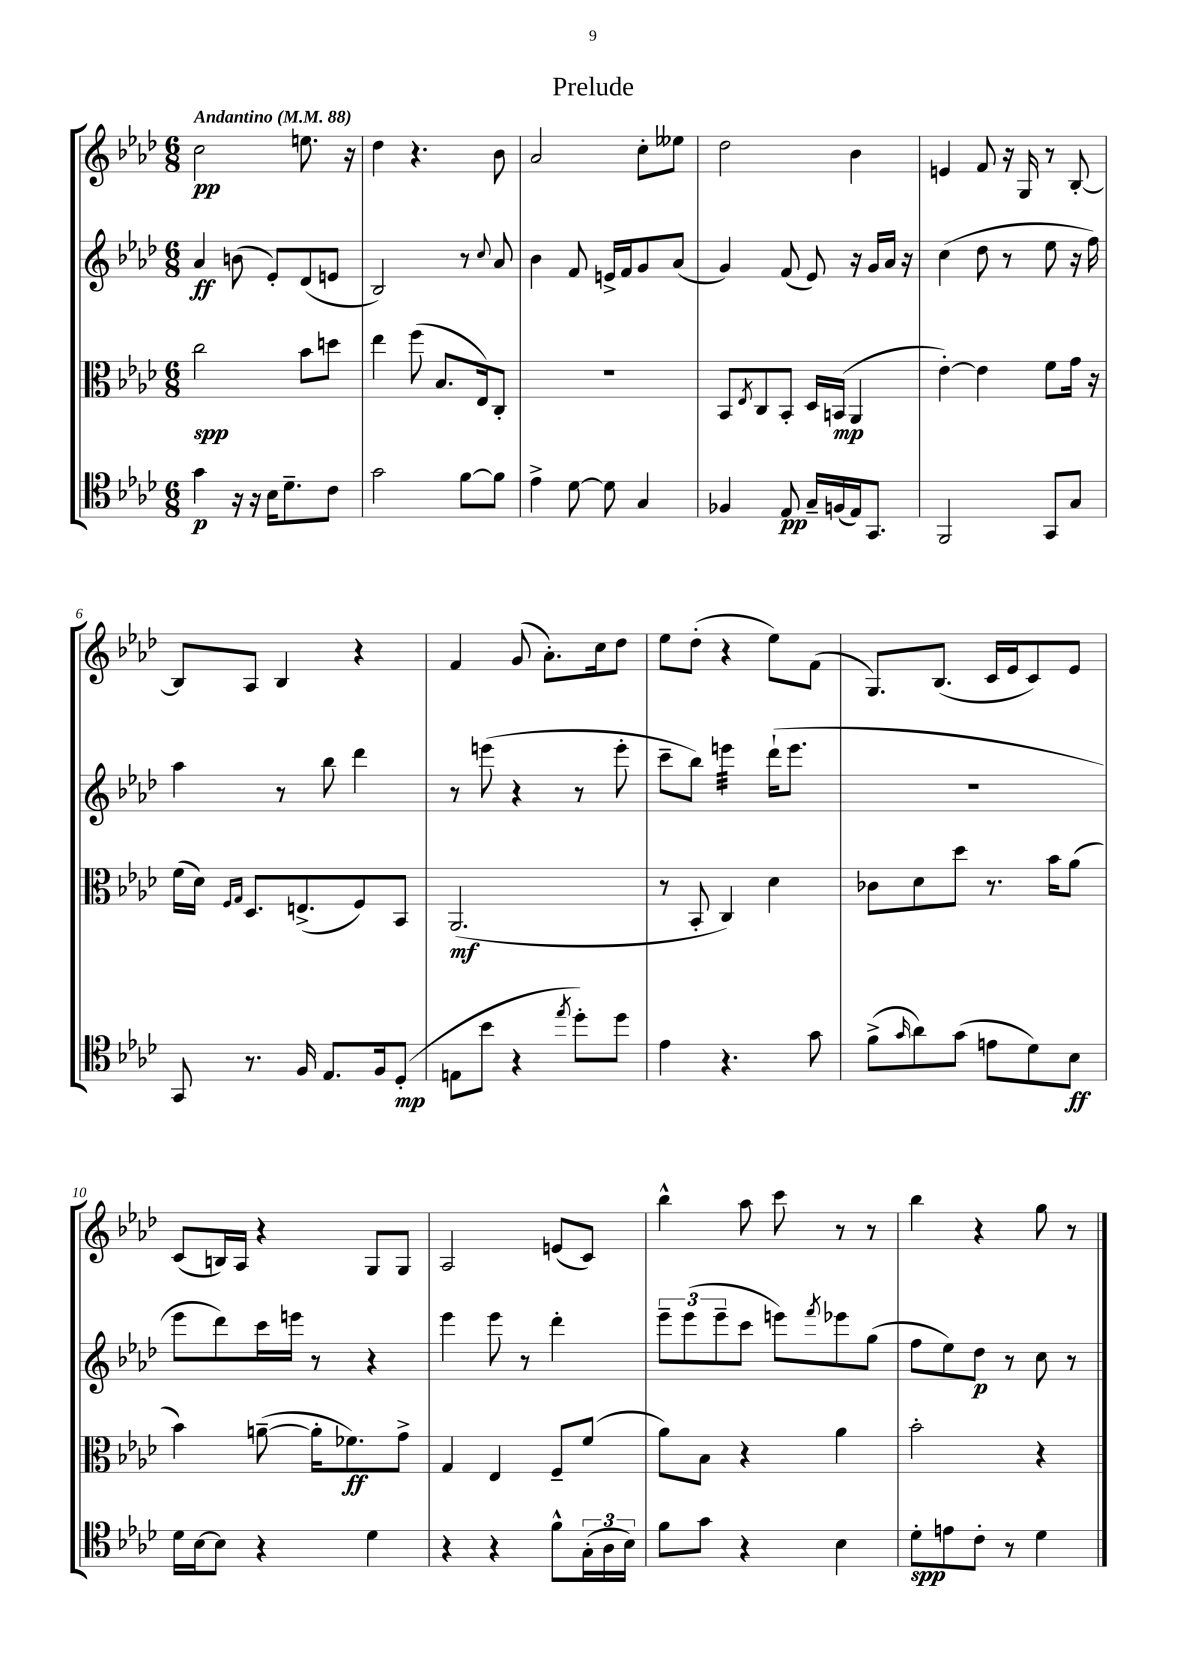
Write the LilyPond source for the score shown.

\header { title = "Prelude" }
<<
\new StaffGroup <<
\new Staff = "s0" {
    \clef treble \key aes \major \numericTimeSignature \time 6/8 \tempo "Andantino" 4 = 88
    c''2\pp e''8. r16 |
    des''4 r4. bes'8 |
    aes'2 c''8-. eeses''8 |
    des''2 bes'4 |
    e'4 f'8 r16 g16 r8 bes8~-. |
    bes8 aes8 bes4 r4 |
    f'4 g'8( aes'8.-.) c''16 des''8 |
    ees''8 des''8-.( r4 ees''8) f'8( |
    g8.) bes8.( c'16 ees'16 c'8) ees'8 |
    c'8( b16) aes16 r4 g8 g8 |
    aes2 e'8( c'8) |
    bes''4-^ aes''8 c'''8 r8 r8 |
    bes''4 r4 g''8 r8 \bar "|." |
}
\new Staff = "s1" {
    \clef treble \key aes \major \numericTimeSignature \time 6/8
    aes'4\ff b'8( ees'8-.) des'8( e'8 |
    bes2) r8 \appoggiatura { c''8 } aes'8 |
    bes'4 f'8 e'16-> f'16 g'8 aes'8( |
    g'4) f'8( ees'8) r16 g'16 aes'16 r16 |
    c''4( des''8 r8 ees''8 r16 f''16) |
    aes''4 r8 bes''8 des'''4 |
    r8 e'''8( r4 r8 e'''8-. |
    c'''8-- bes''8) e'''4:32 des'''16-!( e'''8. |
    R2. |
    ees'''8 des'''8) c'''16 e'''16 r8 r4 |
    ees'''4 ees'''8 r8 des'''4-. |
    \tuplet 3/2 { ees'''8-- ees'''8( ees'''8-- } c'''8 e'''8) \acciaccatura { f'''8 } ees'''8 g''8( |
    f''8 ees''8) des''8\p r8 c''8 r8 \bar "|." |
}
\new Staff = "s2" {
    \clef alto \key aes \major \numericTimeSignature \time 6/8
    c''2\spp bes'8 d''8 |
    ees''4 f''8( bes8. ees16) c8-. |
    R2. |
    bes,8 \acciaccatura { ees8 } c8 bes,8-. des16 b,16\mp( aes,4 |
    ees'4~-.) ees'4 f'8 g'16 r16 |
    f'16( des'16) \grace { f16 g16 } des8. e8.->( f8) bes,8 |
    aes,2.\mf( |
    r8 bes,8-. c4) des'4 |
    ces'8 des'8 des''8 r8. bes'16 aes'8( |
    bes'4) a'8~--( a'16-. fes'8.\ff) g'8-> |
    g4 ees4 f8-- f'8( |
    aes'8) bes8 r4 aes'4 |
    bes'2-. r4 \bar "|." |
}
\new Staff = "s3" {
    \clef tenor \key aes \major \numericTimeSignature \time 6/8
    g'4\p r16 r16 bes16 des'8.-- c'8 |
    g'2 f'8~ f'8 |
    ees'4-> des'8~ des'8 g4 |
    fes4 ees8\pp g16-- f16( ees16) g,8. |
    f,2 g,8 g8 |
    g,8 r8. f16 ees8. f16 des8-.\mp( |
    e8 bes'8 r4 \acciaccatura { ees''8 } des''8-.) des''8 |
    ees'4 r4. g'8 |
    f'8->( \grace { g'16 } aes'8) g'8( e'8 des'8) bes8\ff |
    des'16 bes16~ bes8 r4 des'4 |
    r4 r4 f'8-^ \tuplet 3/2 { g16-.( aes16 bes16) } |
    f'8 g'8 r4 bes4 |
    des'8-.\spp e'8 c'8-. r8 des'4 \bar "|." |
}
>>
>>
